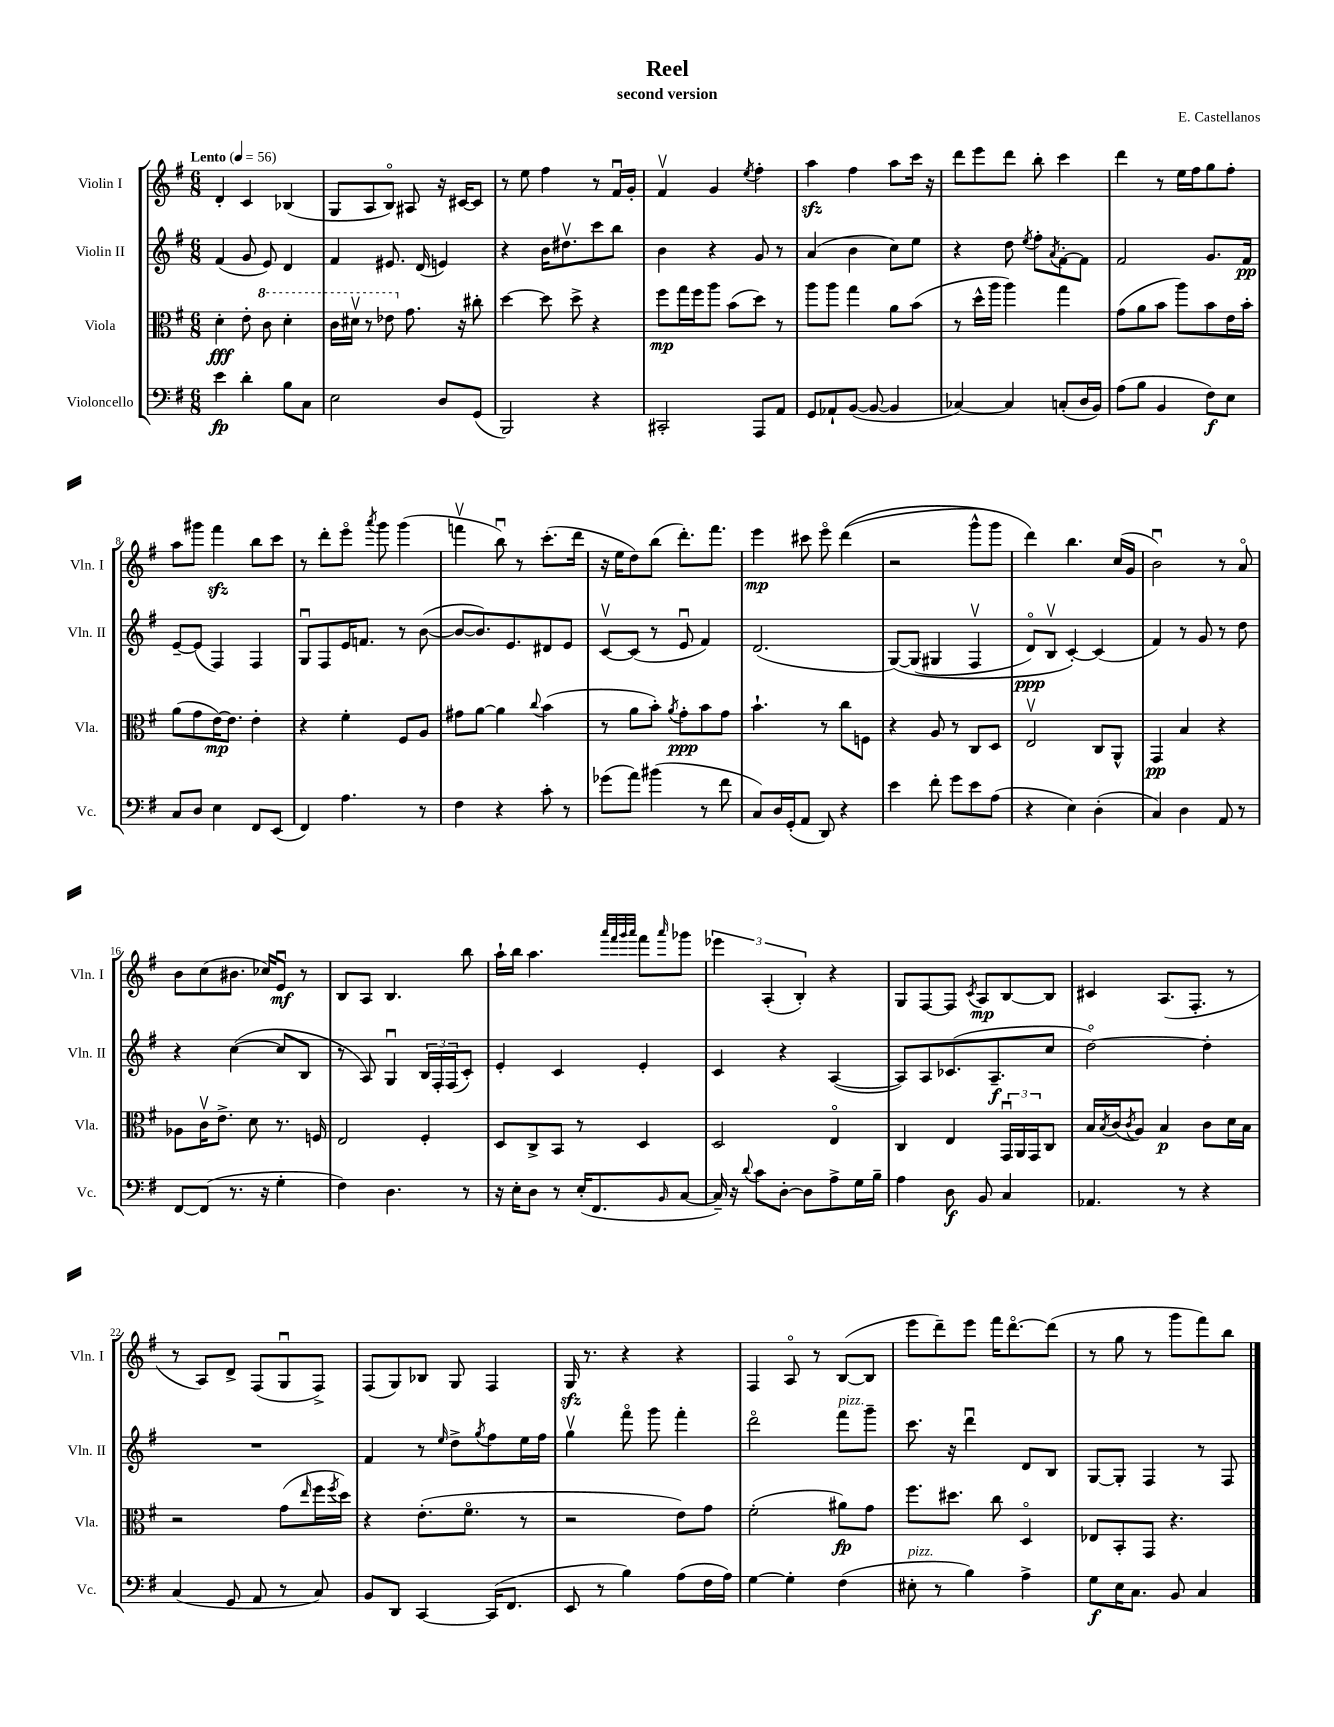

**kern	**kern	**kern	**kern
*staff4	*staff3	*staff2	*staff1
*clefF4	*clefC3	*clefG2	*clefG2
*k[f#]	*k[f#]	*k[f#]	*k[f#]
*M6/8	*M6/8	*M6/8	*M6/8
*MM56	*MM56	*MM56	*MM56
4e	4d'	(4f#	4d'
4d'	8e'	8g	4c
.	8cc	8e)	.
8B	4dd'	4d	(4B-
8C	.	.	.
=	=	=	=
2E	16cc	4f#	8G
.	16dd#v	.	.
.	8r	.	8A
.	8ee-	8.e#	8Bo)
.	8.g	.	8A#
.	.	(16d	.
8D	.	4e)	16r
.	16r	.	[16c#
(8GG	8cc#'	.	8c#]
=	=	=	=
2BBB)	[4dd	4r	8r
.	.	.	8ee
.	8dd]	16b	4ff#
.	.	8.dd#v	.
.	8dd^	.	.
4r	4r	8ccc	8r
.	.	8bb	16f#u
.	.	.	16g'
=	=	=	=
2CC#'	8ff#	4b	4f#v
.	16gg	.	.
.	16ff#	.	.
.	8aa	4r	4g
.	(8b	.	.
.	.	.	8qee
8AAA	8dd)	8g	4ff#'
8AA	8r	8r	.
=	=	=	=
8GG	8aa	(4a	4aa
8AA-`	8aa	.	.
([8BB	4gg	4b	4ff#
8BB_	.	.	.
4BB]	8a	8cc)	8aa
.	(8b	8ee	16ccc
.	.	.	16r
=	=	=	=
[4C-)	8r	4r	8ddd
.	16dd^^	.	8eee
.	16aa	.	.
4C-]	4aa)	8dd	8ddd
.	.	8qee	.
.	.	8ff#'	8bb'
.	.	8qa	.
(8C'	4gg	[8f#'	4ccc
16D	.	8f#]	.
16BB)	.	.	.
=	=	=	=
(8A	(8g	2f#	4ddd
8B	8a	.	.
4BB	8b	.	8r
.	8aa)	.	16ee
.	.	.	16ff#
8F#)	8b	8.g	8gg
8E	16e	.	8ff#'
.	16b'	16f#	.
=	=	=	=
8C	(8a	[8e~	8aa
8D	8g	(8e]	8ggg#
4E	[16e)	4F#)	4fff#
.	8.e]	.	.
8FF#	4e'	4F#	8bb
(8EE	.	.	8ccc
=	=	=	=
4FF#)	4r	8Gu	8r
.	.	8F#	8ddd'
4.A	4f#'	16e	8eeeo
.	.	8.f	.
.	.	.	8qaaa
.	.	.	8ggg
.	8F#	8r	(4ggg
8r	8A	([8b	.
=	=	=	=
4F#	8g#	8b_	4fffv
.	[8a	8.b])	.
4r	4a]	.	8bbu)
.	.	8.e	.
.	.	.	8r
.	8qqcc	.	.
8c'	(4b	8d#	(8.ccc'
8r	.	8e	.
.	.	.	16ddd
=	=	=	=
(8g-	8r	[8cv	16r
.	.	.	16ee
8a)	8a	(8c]	8dd)
(4b#	8b')	8r	(8bb
.	8qa	.	.
.	8g'	8eu	8.ddd')
8r	8b	4f#)	.
.	.	.	8.fff#
8f#	8g	.	.
=	=	=	=
8C)	4.b`	(2.d	4eee
16D	.	.	.
(16GG'	.	.	.
8AA	.	.	8ccc#
8DD)	8r	.	8eeeo
4r	8cc	.	&((4ddd
.	8F	.	.
=	=	=	=
4e	4r	&([8G)	2r
.	.	(8G]	.
8f#'	8A	4G#	.
8g	8r	.	.
8e	8C	4F#v	8ggg^^
(8A	8D	.	8ggg)
=	=	=	=
4r	2Ev	8do)	4ddd&)
.	.	8Bv	.
4E)	.	[4c'&)	4.bb
(4D'	8C	(4c]	.
.	8AA^^	.	(16cc
.	.	.	16g
=	=	=	=
4C)	4GG	4f#)	2bu)
4D	4B	8r	.
.	.	8g	.
8AA	4r	8r	8r
8r	.	8dd	8ao
=	=	=	=
[8FF#	8A-	4r	8b
(8FF#]	16cv	.	(8cc
.	8.e^	.	.
8.r	.	([4cc	8.b#
.	8d	.	.
16r	.	.	16cc-)
4G'	8.r	8cc]	8eu
.	.	8B	8r
.	16F	.	.
=	=	=	=
4F#)	2E	8r	8B
.	.	8A)	8A
4.D	.	4Gu	4.B
.	4F#'	24B	.
.	.	24F#'	.
.	.	(24F#	.
8r	.	8c')	8bb
=	=	=	=
16r	8D	4e'	16aa`
16E'	.	.	16bb
8D	8C^	.	4.aa
8r	8BB	4c	.
(16E'	8r	.	.
8.FF#	.	.	.
.	.	.	32qqaaa
.	.	.	32qqfff#
.	.	.	32qqggg
.	.	.	32qqaaa
.	4D	4e'	8fff#
16qqBB	.	.	16qqaaa
[8C	.	.	8ggg-
=	=	=	=
16C~])	2D	4c	6eee-
16r	.	.	.
8qqd	.	.	.
8c	.	.	.
.	.	.	(6A'
[8D'	.	4r	.
.	.	.	6B')
8D]	.	.	.
8A^	4Eo	([4A	4r
16G	.	.	.
16B~	.	.	.
=	=	=	=
4A	4C	8A])	8G
.	.	8A	[8F#
8D	4E	(8.c-	8F#]
.	.	.	8qc
8BB	.	.	8A
.	.	8.A~	.
4C	24GGu	.	[8B
.	24AA	.	.
.	24GG	.	.
.	8C	8cc	8B]
=	=	=	=
4.AA-	16B	[2ddo)	4c#
.	8qB	.	.
.	(16c	.	.
.	8qc	.	.
.	8A)	.	.
.	4B	.	(8.A
8r	.	.	.
.	.	.	8.F#'
4r	8c	4dd']	.
.	16d	.	8r
.	16B	.	.
=	=	=	=
(4C	2r	2.r	8r
.	.	.	8A)
8GG	.	.	8d^
8AA	.	.	(8F#
8r	(8g	.	8Gu
.	16qqee	.	.
8C)	16ff#	.	8F#^)
.	8qff#	.	.
.	16dd)	.	.
=	=	=	=
8BB	4r	4f#	(8F#
8DD	.	.	8G)
[4CC	(8.e'	8r	8B-
.	.	16qqee	.
.	.	8dd^	8G
.	8.f#o	.	.
.	.	8qgg	.
(16CC]	.	8ff#	4F#
8.FF#	.	.	.
.	8r	16ee	.
.	.	16ff#	.
=	=	=	=
8EE	2r	4ggv	16G
.	.	.	8.r
8r	.	.	.
4B)	.	8fff#o	4r
.	.	8ggg	.
(8A	8e)	4fff#'	4r
16F#	8g	.	.
16A)	.	.	.
=	=	=	=
[4G	(2f#'	2dddo	4F#
4G']	.	.	8Ao
.	.	.	8r
(4F#	8a#)	8fff#	([8B
.	8g	8ggg~	8B]
=	=	=	=
8E#'	8.ff#	8.ccc	8eee
8r	.	.	8ddd~)
.	8.dd#	16r	.
4B)	.	4dddu	8eee
.	8cc	.	16fff#
.	.	.	[8.dddo
4A^	4Do	8d	.
.	.	8B	(8ddd]
=	=	=	=
8G	8E-	[8G	8r
16E	8BB'	8G']	8gg
8.C	.	.	.
.	8GG	4F#	8r
8BB	4.r	.	8ggg
4C	.	8r	8fff#)
.	.	8F#	8bb
==	==	==	==
*-	*-	*-	*-
